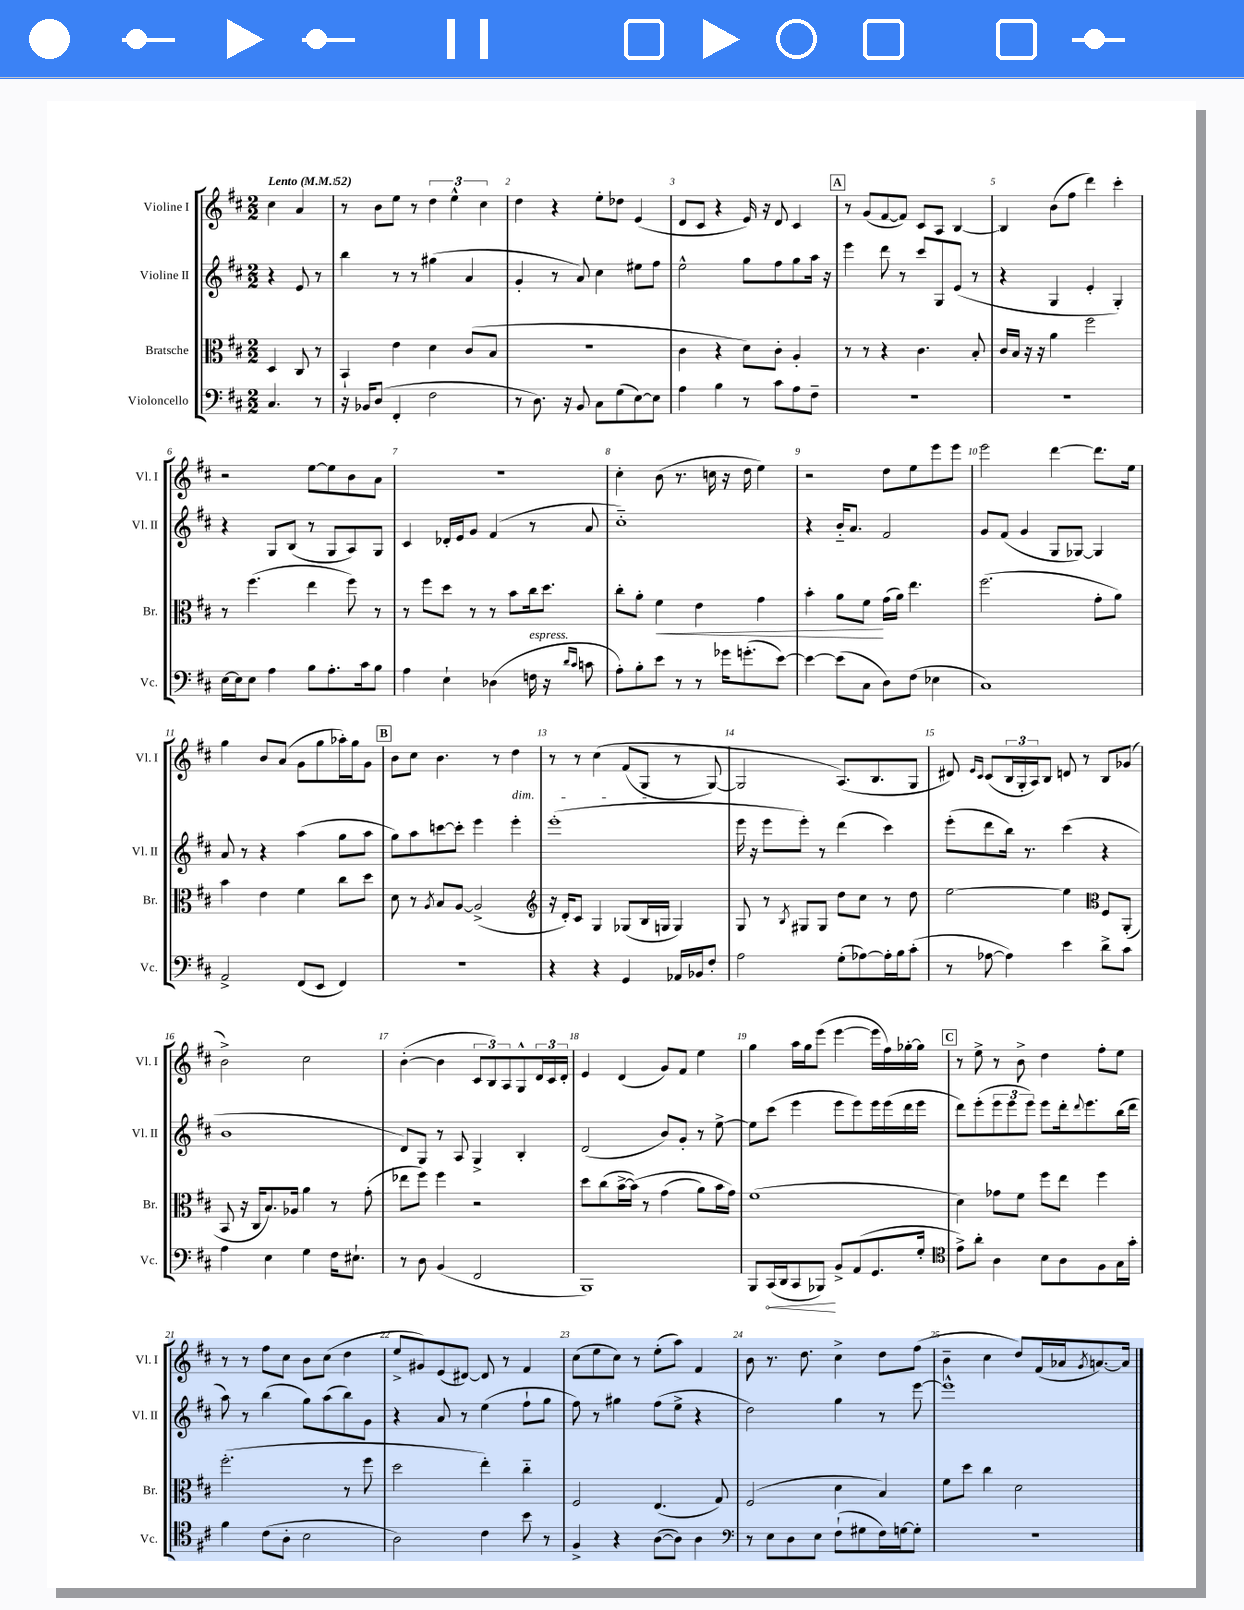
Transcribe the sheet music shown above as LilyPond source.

<<
\new StaffGroup <<
\new Staff = "s0" \with { instrumentName = "Violine I" shortInstrumentName = "Vl. I" } {
    \clef treble \key d \major \numericTimeSignature \time 2/2 \partial 2 \tempo "Lento" 4 = 52
    cis''4 a'4 |
    r8 b'8 e''8 r8 \tuplet 3/2 { d''4 e''4-^ cis''4 } |
    d''4 r4 e''8-. des''8 e'4( |
    d'8 cis'8 r4 e'16) r16 d'8 cis'4 |
    \mark \markup { \box "A" } r8 g'8( fis'8~ fis'8) cis'8 a8 b4~ |
    b4 b'8( fis''8 d'''4) cis'''4-. |
    r2 e''8~ e''8 b'8 a'8 |
    r1 |
    cis''4-. b'8( r8. c''16 r16 d''16 e''4) |
    r2 d''8 e''8 e'''8 e'''8 |
    e'''2 d'''4~ d'''8. e''16 |
    g''4 b'8 a'8( g'8 g''8 aes''16-.) g''16 g'8 |
    \mark \markup { \box "B" } b'8 cis''8 b'4. r8 d''4\dim |
    r8 r8 cis''4\( fis'8( g8\! r8 g8~) |
    g2 a8.(\) b8. g8 |
    dis'8) \grace { e'16 cis'16 } cis'8( \tuplet 3/2 { b16 g16-. a16) } b8 d'8 r8 b8 ges'8( |
    b'2->) cis''2 |
    b'4~-.( b'4 \tuplet 3/2 { cis'8 b8) a8 } g8-^ \tuplet 3/2 { d'16 cis'16 d'16-. } |
    e'4 d'4( g'8) fis'8 e''4 |
    g''4 a''16 g''16 e'''8( e'''4~ e'''16 fis''16) ges''16~-. ges''16 |
    \mark \markup { \box "C" } r8 e''8-> r8 b'8-> d''4 fis''8-. e''8 |
    r8 r8 fis''8 cis''8 b'8 cis''8( d''4 |
    e''8-> gis'8) e'8( dis'8~) dis'8 r8 fis'4 |
    cis''8( e''8 cis''8) r8 e''8-.( a''8) fis'4 |
    b'8 r8. d''8. cis''4-> d''8 fis''8( |
    b'4-- cis''4 d''8) fis'16( aes'16 \acciaccatura { g'8 } a'8.~) a'16 \bar "|." |
}
\new Staff = "s1" \with { instrumentName = "Violine II" shortInstrumentName = "Vl. II" } {
    \clef treble \key d \major \numericTimeSignature \time 2/2 \partial 2
    r4 e'8 r8 |
    b''4 r8 r8 gis''4( a'4 |
    g'4-. r8 a'8) cis''4 eis''8 fis''8 |
    e''2-^ g''8 fis''8 g''8 a''16 r16 |
    \mark \markup { \box "A" } e'''4 d'''8 r8 cis'''8 g8 e'8( r8 |
    r4 g4 e'4-. g4-.) |
    r4 g8 b8( r8 g8 a8) g8 |
    cis'4 des'16-. e'16 g'8 fis'4( r8 a'8 |
    cis''1-_) |
    r4 b'16-_ a'8. fis'2 |
    g'8 fis'8( g'4 g8 ges8~) ges4 |
    a'8 r8 r4 a''4( g''8 a''8 |
    \mark \markup { \box "B" } g''8) a''8 c'''8~ c'''8-. e'''4 e'''4-. |
    e'''1-.( |
    e'''16 r16 e'''8 e'''8-.) r8 d'''4( cis'''4) |
    e'''8-.( d'''8 b''16) r8. cis'''4( r4 |
    b'1 |
    d'8) g8 r8 a8 g4-> b4-. |
    d'2( b'8) g'8-. r8 e''8~-> |
    e''8 cis'''8( e'''4 e'''8 e'''8) e'''16 e'''16( d'''16 e'''16 |
    \mark \markup { \box "C" } d'''8) e'''8-.( \tuplet 3/2 { e'''8 e'''8 e'''8) } e'''8 d'''16-. \appoggiatura { d'''8 } e'''8. b''16( d'''16 |
    a''8) r8 b''4( g''8) a''8( b''8) g'8 |
    r4 a'8 r8 e''4( fis''8-! g''8 |
    fis''8) r8 gis''4 fis''8( e''8-> r4 |
    d''2) g''4 r8 e'''8~ |
    e'''1-^ \bar "|." |
}
\new Staff = "s2" \with { instrumentName = "Bratsche" shortInstrumentName = "Br." } {
    \clef alto \key d \major \numericTimeSignature \time 2/2 \partial 2
    d4 cis8 r8 |
    b,4-! e'4 d'4 cis'8( b8 |
    R1 |
    cis'4 r4 d'8) cis'8-. a4-. |
    \mark \markup { \box "A" } r8 r8 r4 cis'4. b8-. |
    cis'16 b16 r16 r16 a'4 fis''2 |
    r8 fis''4.( e''4 fis''8) r8 |
    r8 fis''8 d''8 r8 r8 b'8 cis''16 d''8. |
    cis''8-. a'8-. fis'4\< e'4 g'4 |
    b'4-. a'8 fis'8\! g'16( a'16) e''4. |
    fis''2.( g'8-. a'8) |
    b'4 e'4 fis'4 cis''8 d''8 |
    \mark \markup { \box "B" } d'8 r8 \acciaccatura { a8 } b8 a8~ a2->( |
    \clef treble r16 d'16-.) cis'8 g4 ges8( b16 g16 g4) |
    g8 r8 \acciaccatura { b8 } gis8 gis8 d''8 cis''8 r8 d''8 |
    e''2~ e''4 \clef alto fis8 a,8-.( |
    b,8 r16 cis16 b8.) aes16 a'4 r8 g'8-.( |
    ees''8 fis''8) fis''4 r2 |
    d''8 cis''8( b'16~-> b'16)\( r8 g'4( a'8) b'16 g'16\) |
    fis'1( |
    \mark \markup { \box "C" } d'4) ges'8 fis'8 fis''8 e''8 fis''4 |
    fis''2.-.( r8 fis''8 |
    d''2 e''4-.) cis''4-_ |
    fis2 e4.( g8) |
    fis2( d'4 b4) |
    fis'8 d''8 cis''4 d'2 \bar "|." |
}
\new Staff = "s3" \with { instrumentName = "Violoncello" shortInstrumentName = "Vc." } {
    \clef bass \key d \major \numericTimeSignature \time 2/2 \partial 2
    cis4. r8 |
    r16 bes,16 d8( fis,4-. fis2 |
    r8 d8.) r16 b,8 cis8 g8( e8~) e8 |
    a4 b4 r8 cis'8 a8 fis8-- |
    \mark \markup { \box "A" } R1 |
    R1 |
    e16~ e16 e8 a4 b8 a8.-. cis'16 b8 |
    a4 e4-! des4( f16^\markup { \italic "espress." } r16 \grace { d'16 cis'16 } c'8 |
    a8-.) b8-. e'8 r8 r8 ges'16 g'8.-.( e'8~) |
    e'4~ e'8( cis8 d8) fis8( ees4 |
    cis1) |
    a,2-> fis,8( e,8 fis,4) |
    \mark \markup { \box "B" } R1 |
    r4 r4 g,4 aes,16 bes,16 fis8-. |
    a2 g8-.( aes8~) aes16-. b16 cis'8-.( |
    r8 aes8~ aes4) e'4 d'8-> cis'8 |
    a4 e4 g4 fis16 eis8.-! |
    r8 d8 b,4( fis,2 |
    b,,1) |
    b,,8 \once \override Hairpin.circled-tip = ##t cis,16\<( d,16 cis,8 bes,,8\!) b,8-> a,8( g,8. g16-. |
    \mark \markup { \box "C" } \clef tenor e'8->) a'8-. a4 b8 a8 fis8 g16 g'16-. |
    fis'4 cis'8( a8-. b2 |
    a2) cis'4 b'8 r8 |
    fis4-> r4 a8~( a8) a4 |
    \clef bass r8 e8 d8 e8 fis8-!( gis8 fis16) g16~ g8-. |
    R1 \bar "|." |
}
>>
>>
\layout { \context { \Score \override BarNumber.break-visibility = ##(#f #t #t) barNumberVisibility = #all-bar-numbers-visible } }
